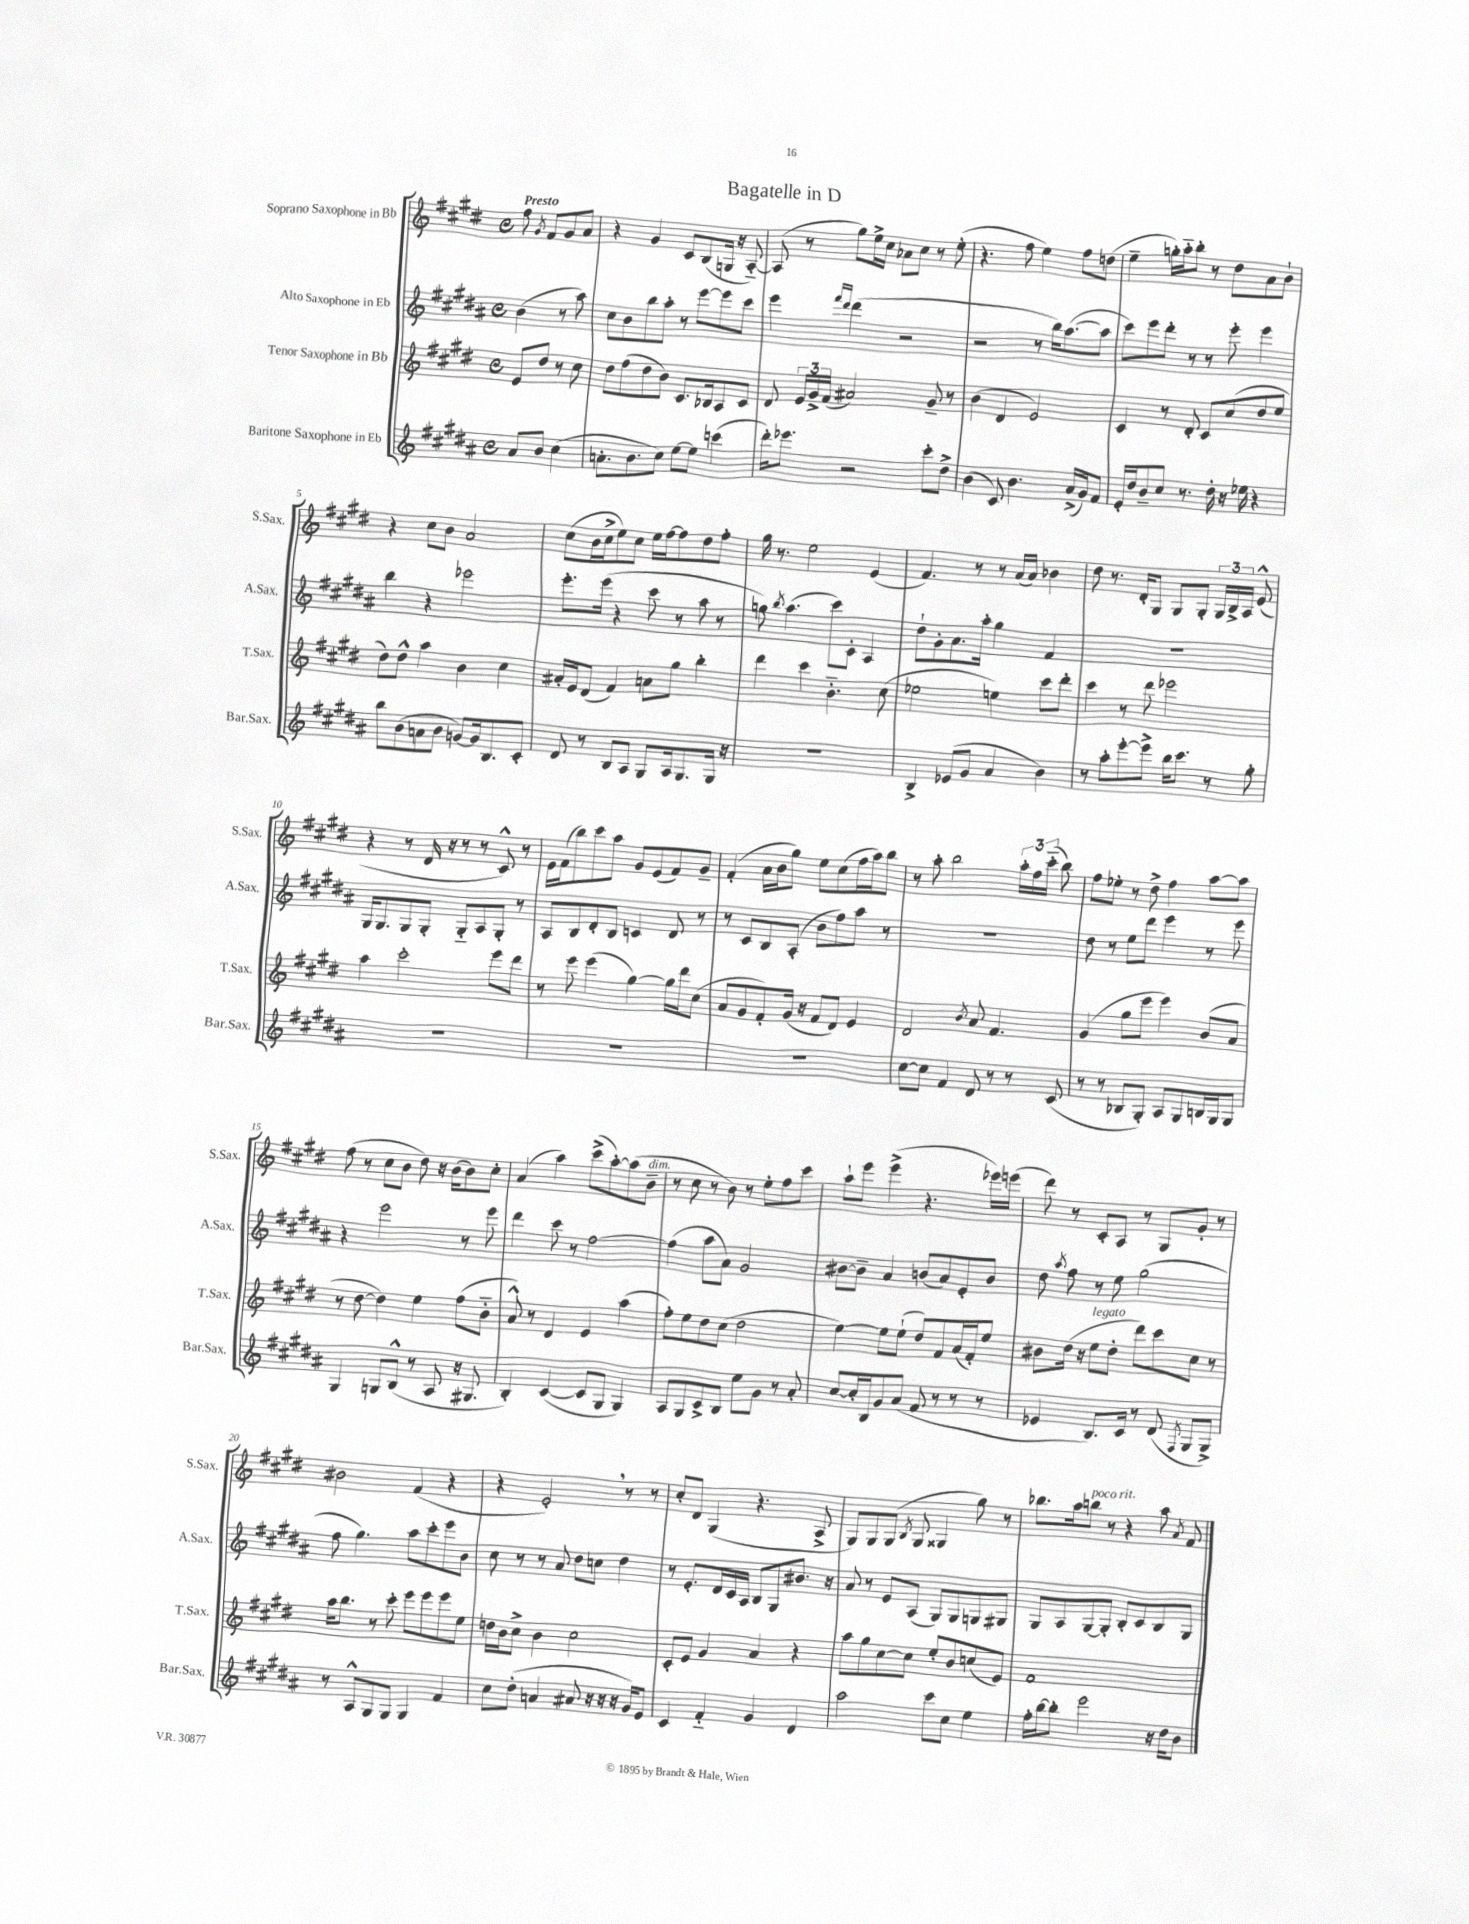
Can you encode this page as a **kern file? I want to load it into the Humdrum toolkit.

**kern	**kern	**kern	**kern
*staff4	*staff3	*staff2	*staff1
*clefG2	*clefG2	*clefG2	*clefG2
*k[f#c#g#d#a#]	*k[f#c#g#d#]	*k[f#c#g#d#a#]	*k[f#c#g#d#]
*M4/4	*M4/4	*M4/4	*M4/4
*met(c)	*met(c)	*met(c)	*met(c)
8a#/L	8e/L	(4b\	8ff#\
.	.	.	8qg#/
8b/J	8dd#/J	.	8f#/L
(4cc#\	8r	8r	8g#/
.	8cc#\	8aa#\)	8a/J
=	=	=	=
8.a'\L	8dd#\L	8cc#\L	4r
.	(8ff#\	8b\	.
8.b\	.	.	.
.	8dd#\	8bb\	4g#/
8cc#\J)	8b\J)	8aa#'\J	.
[8ee\L	8.c#/L	8r	8c#/L
8ee\]J	.	[8eee\L	(8B/
.	16B-/k	.	.
(4ccc\	8A/	8eee\]	16G/Jk
.	.	.	16r
.	8c#/J	8ccc#\J	[8A'~/)
=	=	=	=
16ddd#'\LK)	8d#/	4eee\	(8A/]
8.eee-\J	.	.	.
.	24e/LL	.	8r
.	24g#^/	.	.
.	(24f#/JJ	.	.
.	.	16qqfff#/LL	.
.	.	16qqddd#/JJ	.
2r	2a#/)	(4ddd#\	8gg#\L)
.	.	.	16ee^\L
.	.	.	16cc#\JJ
.	.	2r	8a-\L
.	.	.	8cc#\J
8ccc#'\L	8g#~/	.	8r
8dd#^\J	8r	.	(8ee'\
=	=	=	=
(4b\	(4b\	2r	4.r
8c#/)	4d#/	.	.
4.b\	.	.	8ff#\
.	2e/)	8r	4ee\)
.	.	16bb\LK)	.
.	.	([8.aa#\	.
(16a#^/LL	.	.	8ff#\L
16g#/J)	.	.	.
8f#/J	.	8aa#\]J	(8dd\J
=	=	=	=
16e'/LL	4c#/	8ccc#\L)	4ee~\
16dd#/J	.	.	.
8b~/	.	8eee\	.
8cc#/J	8r	8ddd#'\J	16gg'\LL)
.	.	.	16aa'~\J
8.r	8d#'/	8r	8bb'\J
.	8c#/L	8r	8r
16dd#'\	.	.	.
16r	(8cc#/	8eee'\	8dd#\L
16ee-\	.	.	.
4r	8dd#/	4eee\	8a\
.	8ee/J	.	8b`\J
=	=	=	=
8bb\L	8dd#\L)	4bb\	4r
(8b\	8dd#^^\J	.	.
8a\	4aa\	4r	8cc#\L
8b\J	.	.	8b\J
[8g/L)	4b\	2eee-\	2a/
16g/]k	.	.	.
8.B/	.	.	.
.	4cc#\	.	.
8c#'/J	.	.	.
=	=	=	=
8d#/	16a#'/LL	8.eee'\L	(8cc#\L
.	16e/J	.	.
8r	(8d#/J	.	16b\L
.	.	(16eee\Jk	16cc#^\J
8B/L	4f#/)	4r	8ee\)
8A#/J	.	.	8cc#\J
8G#/L	8a\L	8ccc#\	16ee\LL
.	.	.	[16ff#\J
16A#/k	8gg#\J	8r	8ff#\]
8.G#/	.	.	.
.	4bb'\	8aa#\	8dd#\
16G#/Jk	.	8r	8ff#'\J
16r	.	.	.
=	=	=	=
1r	4ddd#\	8gg\)	16gg#\
.	.	.	8.r
.	.	8qbb/	.
.	.	(4.aa#\	.
.	4ccc#\	.	2ee\
.	4.b'~\	8ccc#\L)	.
.	.	8c#'\J	.
.	.	4A#/	(4e/
.	(8cc#\	.	.
=	=	=	=
4B^/	2ee-\	8dd#`\L	4.f#/)
.	.	8g#'\	.
(8e-/L	.	8.a#\	.
8g#/J	.	.	8r
.	.	16aa#'\Jk	.
4a#/	4ee\)	4gg#\	8r
.	.	.	(16a/LL
.	.	.	16a/JJ)
4b\)	8ccc#\L	4f#/	4b-\
.	8ddd#'\J	.	.
=	=	=	=
8r	4ccc#\	1r	8dd#\
8aa#'\L	.	.	8.r
[8eee'\	8r	.	.
.	.	.	16d#'/LK
8eee^\]J	8ddd#\	.	8G#/J
16bb\LK	2eee-\	.	8G#/L
8.ccc#\J	.	.	.
.	.	.	8G#'/J
8r	.	.	24G#/LL
.	.	.	24B^/
.	.	.	24A/JJ
8gg#'\	.	.	(8e^^/
=	=	=	=
1r	4aa\	16G#/LK	4r
.	.	8.G#/	.
.	2ccc#'\	8G#/	8r
.	.	8G#'/J	16d#/
.	.	.	16r
.	.	8G#'~/L	8r
.	.	8A#/	8r
.	8eee\L	8G#'/J	8c#^^/)
.	8ddd#\J	8r	8r
=	=	=	=
1r	8r	8A#/L	16e\LL
.	.	.	(16f#\J
.	8eee\	8B/	8bb\)
.	(4eee\	8d#'/	8ccc#\
.	.	8B/J	8aa\J
.	[4gg#\)	4c/	8g#/L
.	.	.	(8e/
.	16gg#\]LL	8d#/	8f#/)
.	16ddd#\J	.	.
.	(8cc#\J	8r	8g#~/J
=	=	=	=
1r	8a/L	8r	(4f#'/
.	8g#/	8c#/L	.
.	8f#'/)	8B/	16a\LL
.	.	.	16b\J
.	(16g#/Jk	(8A#'/J	8gg#\J)
.	16r	.	.
.	8f#/L	8b\L	8ee\L
.	8d#/J)	8ff#\)	(8cc#\
.	4e/	8aa#\J	16ff#\L
.	.	.	16aa\J)
.	.	8r	8bb\J
=	=	=	=
[8cc#\L	2d#/	1r	8r
8cc#\]J	.	.	8aa'\
4f#/	.	.	2bb\
.	8qb/	.	.
8d#/	8a/	.	.
8r	4.f#/	.	.
8r	.	.	24aa'\LL
.	.	.	24ff#\
.	.	.	(24ccc#'~\JJ
(8c#/	.	.	8bb\)
=	=	=	=
8r	(4g#/	8dd#\	8ff#\L
8r	.	8r	8ee-'\J
8B-/L	8gg#\L	8ee\L	8r
8G#'/J)	8eee\J	8ddd#\J	8dd#^\
8A#/L	4eee\)	4eee\	4ff#\
8G#/	.	.	.
16B/L	(8b/L	8r	[8aa\L
16G#/J	.	.	.
8G#/J	8a/J	8eee\	8aa\]J
=	=	=	=
4G#/	8r	4r	(8ff#\
.	[8dd#\	.	8r
8G/L	4dd#\])	2eee\	8cc#\L
(8B^^/J	.	.	8b\J
8r	4ee\	.	8dd#\)
8A#/	.	.	16r
.	.	.	(16b\LK
16r	(8ff#\L	8r	8b\)
8.G#/	.	.	.
.	8b'~\J	8eee\	8cc#'\J
=	=	=	=
4B'/)	8a^^/)	4ddd#\	(4a/
.	8r	.	.
([4c#/	4d#/	8ccc#\	4aa\)
.	.	8r	.
8c#/]L	4e/	[2ff#\	(8ccc#^\L
8G#/J	.	.	[8aa'\)
4G#/)	(4aa\	.	(8aa\]
.	.	.	8b~\J
=	=	=	=
8A#/L	8ff#'\L)	(4ff#\]	8r
8G#/	8ee\	.	8cc#\
8c#^/	8dd#\	8aa#\L	8r
8B/J	(8cc#\J	8a#\J)	8b\)
8ee\L	2dd#\	2g#/	8r
8g#\J	.	.	8ee'\L
8r	.	.	8ff#\
8a#'/	.	.	8ccc#\J
=	=	=	=
[8cc#/L	[4ee\)	[8b#\L	8aa`\L
16cc#'/]L	.	8b#~\]J	8eee\J
16B/J	.	.	.
8g#/	8ee\]L	4a#/	(4eee^\
(8a#/J	(8ee`\J	.	.
8f#/	8dd#/L)	(8b/L	4.r
8r	8f#/	8a#/)	.
8r	(16a/L	8e'/	.
.	16f#'/J)	.	.
8r	8ee/J	8b/J	16eee-\LL)
.	.	.	(16eee\JJ
=	=	=	=
4e-/	8b#\L	8dd#\	8ddd#\)
.	.	8qaa#/	.
.	(16dd#\Jk	8ff#\	8r
.	16r	.	.
8.B/L)	8ee\L	8r	8c#'/L
.	8dd#'\J	8ee\	8A/J
16c#/Jk	.	.	.
8r	8ddd#\L)	(2gg#\	8r
(8d#/	8ccc#\	.	8G#/L
8qF#/	.	.	.
8G#/L	8cc#\J	.	8g#'/J
8G#^/J)	8r	.	8r
=	=	=	=
8r	16aa\LK	8ff#\	2b#\
.	8.bb\J	.	.
8A#^^/L	.	4.gg#\)	.
8G#/	8r	.	.
8G#/J	8ccc#'\	.	.
4G#/	8eee\L	8aa#\L	(4f#/
.	8eee\	8ccc#'\	.
4f#/	8eee\	8eee\	4r
.	8ee\J	8b\J	.
=	=	=	=
8cc#\L	16dd\LL	8cc#\	4r
.	16b\J	.	.
(8dd#'\J	8cc#^\J	8r	.
4a/	4b\	8r	2e'/)
.	.	8a#/	.
8a#/	2cc#\	8dd#\L	.
16r	.	8cc\J	.
16r	.	.	.
16r	.	4dd#\	8r
16g#/LK)	.	.	.
8e/J	.	.	8r
=	=	=	=
4c#/	8c#'/L	8r	8cc#'/L
.	8e/J	8.e'/L	8d#/J
4f#'~/	4g#/	.	(4G#/
.	.	16d#/L	.
.	.	16c#/	.
.	.	16A#/JJ	.
4g#/	4a/	8B/L	4.r
.	.	8G#/	.
4d#/	4r	8.b#/J	.
.	.	.	8A^/
.	.	16r	.
=	=	=	=
2aa#\	8aa\L	8a#/	8G#/L)
.	8gg#\	8r	8G#/
.	[8cc#\	8e/L	(8G#/J
.	.	.	8qB/
.	8cc#\]J	(8A#/J	8G#/
8ccc#\L	8ee'/L	8G#/L)	4G##/
8cc#\J	8b/	8G#/	.
4ee\	(8cc/	8G/	8gg#\)
.	8e/J)	8G#/J	8r
=	=	=	=
16ff#'\LL	1f#	8G#/L	8.bb-\L
[16bb\J	.	.	.
8bb'\]J	.	8A#/	.
.	.	.	16aa\k
2eee\	.	[8G#/	8bb\J
.	.	8G#'/]J	8r
.	.	8B'/L	4r
.	.	8c#/	.
16r	.	8B/	8aa\
16dd#\LK	.	.	.
.	.	.	8qa/
8b\J	.	8G#/J	8f#/
==	==	==	==
*-	*-	*-	*-
